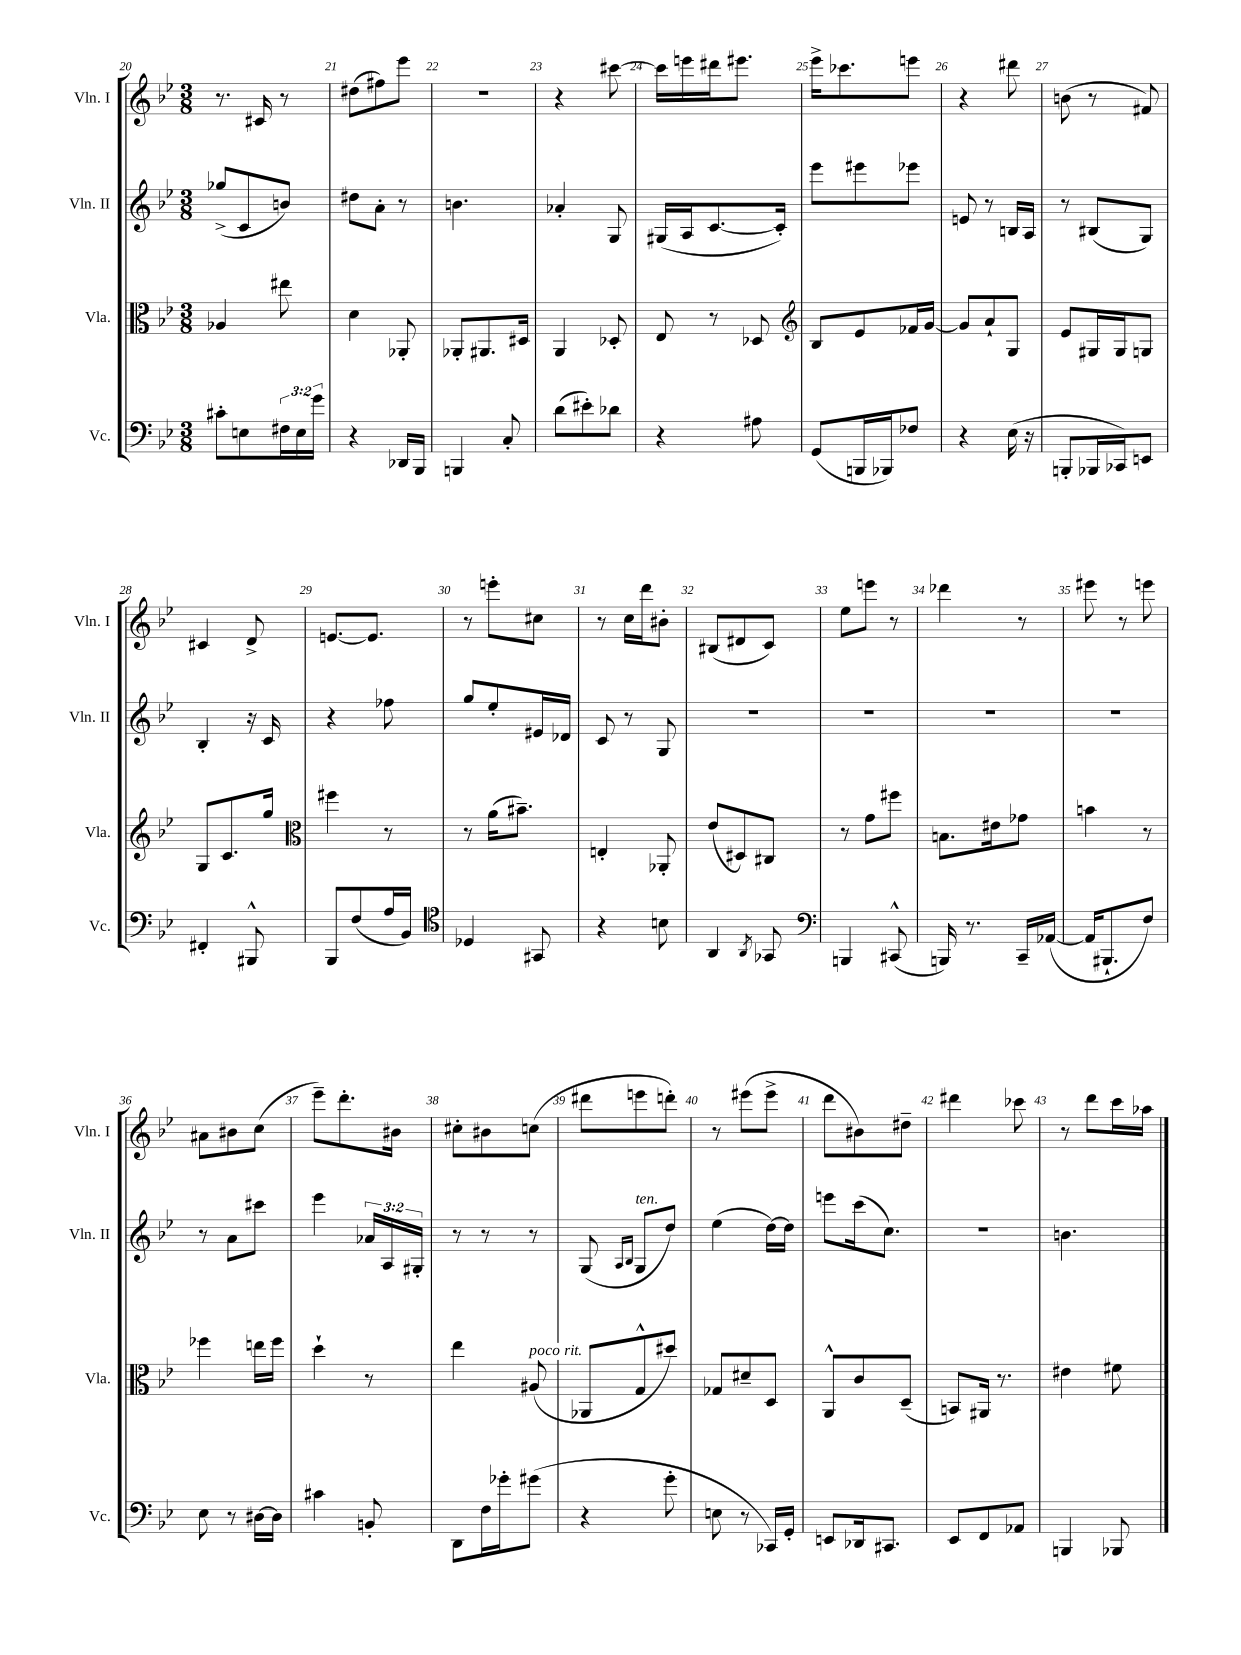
<<
\new StaffGroup <<
\new Staff = "s0" \with { instrumentName = "Vln. I" shortInstrumentName = "Vln. I" } {
    \clef treble \key bes \major \numericTimeSignature \time 3/8
    r8. cis'16 r8 |
    dis''8( fis''8) ees'''8 |
    R4. |
    r4 cis'''8~ |
    cis'''16 e'''16 dis'''16 eis'''8. |
    ees'''16-> ces'''8. e'''8 |
    r4 dis'''8 |
    b'8( r8 fis'8) |
    cis'4 d'8-> |
    e'8.~ e'8. |
    r8 e'''8-. cis''8 |
    r8 c''16 d'''16 bis'8-. |
    bis8( dis'8 c'8) |
    ees''8 e'''8 r8 |
    des'''4 r8 |
    eis'''8 r8 e'''8 |
    ais'8 bis'8 c''8( |
    ees'''8--) d'''8.-. bis'16 |
    cis''8-. bis'8 c''8( |
    dis'''8 e'''8 d'''8-.) |
    r8 eis'''8( eis'''8-> |
    d'''8 bis'8) dis''8-- |
    dis'''4 ces'''8 |
    r8 d'''8 c'''16 aes''16 \bar "|." |
}
\new Staff = "s1" \with { instrumentName = "Vln. II" shortInstrumentName = "Vln. II" } {
    \clef treble \key bes \major \numericTimeSignature \time 3/8 \override Staff.TupletNumber.text = #tuplet-number::calc-fraction-text
    ges''8->( c'8 b'8) |
    dis''8 a'8-. r8 |
    b'4. |
    aes'4-. g8 |
    gis16( a16 c'8.~ c'16-.) |
    ees'''8 eis'''8 ees'''8 |
    e'8 r8 b16 a16 |
    r8 bis8( g8) |
    bes4-. r16 c'16 |
    r4 fes''8 |
    g''8 ees''8-. eis'16 des'16 |
    c'8 r8 g8 |
    R4. |
    R4. |
    R4. |
    R4. |
    r8 a'8 cis'''8 |
    ees'''4 \tuplet 3/2 { aes'16 a16 gis16-. } |
    r8 r8 r8 |
    g8( \grace { a16 bes16 } g8^\markup { \italic "ten." } d''8) |
    ees''4( d''16~) d''16 |
    e'''8 c'''16( c''8.) |
    R4. |
    b'4. \bar "|." |
}
\new Staff = "s2" \with { instrumentName = "Vla." shortInstrumentName = "Vla." } {
    \clef alto \key bes \major \numericTimeSignature \time 3/8
    aes4 eis''8 |
    d'4 aes,8-. |
    aes,8-. ais,8. dis16 |
    a,4 des8-. |
    ees8 r8 des8 |
    \clef treble bes8 ees'8 fes'16 g'16~ |
    g'8 a'8-! g8 |
    ees'8 gis16 gis16 g8 |
    g8 c'8. g''16 |
    \clef alto fis''4 r8 |
    r8 a'16( bis'8.--) |
    e4-. aes,8-. |
    ees'8( dis8) cis8 |
    r8 g'8 fis''8 |
    b8. eis'16 ges'8 |
    b'4 r8 |
    fes''4 e''16 fes''16 |
    d''4-! r8 |
    ees''4 ais8^\markup { \italic "poco rit." }( |
    aes,8 g8-^ dis''8) |
    ges8 dis'8-- d8 |
    a,8-^ c'8 d8--( |
    b,8) ais,16 r8. |
    eis'4 fis'8 \bar "|." |
}
\new Staff = "s3" \with { instrumentName = "Vc." shortInstrumentName = "Vc." } {
    \clef bass \key bes \major \numericTimeSignature \time 3/8 \override Staff.TupletNumber.text = #tuplet-number::calc-fraction-text
    cis'8-. e8 \tuplet 3/2 { fis16 e16 g'16 } |
    r4 des,16 bes,,16 |
    b,,4 c8-. |
    d'8( eis'8-.) des'8 |
    r4 ais8 |
    g,8( b,,16 bes,,16) fes8 |
    r4 ees16( r16 |
    b,,8-. bes,,16 ces,16) e,8 |
    fis,4-. bis,,8-^ |
    bes,,8 f8( a16 bes,16) |
    \clef tenor des4 gis,8 |
    r4 b8 |
    a,4 \acciaccatura { a,8 } ges,8 |
    \clef bass b,,4 cis,8-^( |
    b,,16) r8. c,16-- aes,16~( |
    aes,16 bis,,8.-! f8) |
    ees8 r8 dis16~ dis16 |
    cis'4 b,8-. |
    d,8 f16 ges'16-. gis'8( |
    r4 g'8-. |
    e8 r8 ces,16) g,16-. |
    e,8 des,16 cis,8. |
    ees,8 f,8 aes,8 |
    b,,4 bes,,8 \bar "|." |
}
>>
>>
\layout { \context { \Score currentBarNumber = #20 \override BarNumber.break-visibility = ##(#f #t #t) barNumberVisibility = #all-bar-numbers-visible } }
